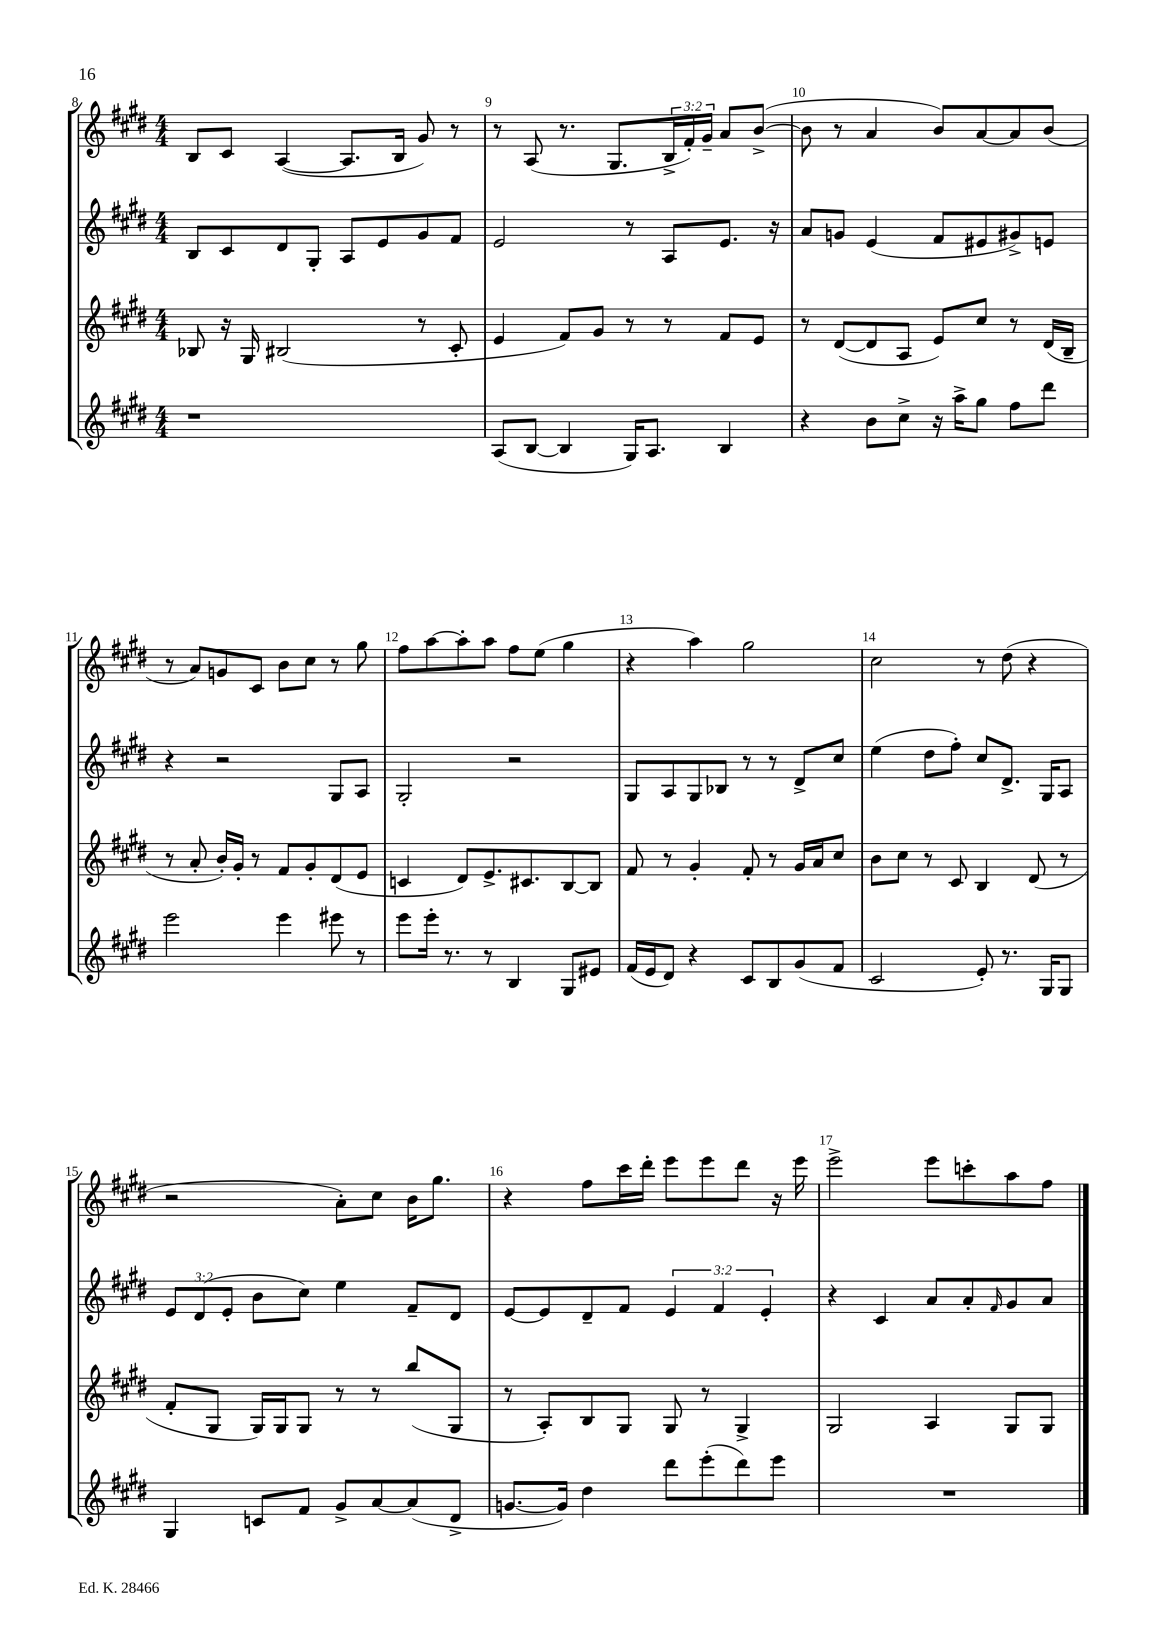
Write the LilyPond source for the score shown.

<<
\new StaffGroup <<
\new Staff = "s0" {
    \clef treble \key e \major \numericTimeSignature \time 4/4 \override Staff.TupletNumber.text = #tuplet-number::calc-fraction-text
    b8 cis'8 a4~( a8. b16 gis'8) r8 |
    r8 a8( r8. gis8. \tuplet 3/2 { b16-> fis'16-.) gis'16-- } a'8 b'8~->( |
    b'8 r8 a'4 b'8) a'8~ a'8 b'8( |
    r8 a'8) g'8 cis'8 b'8 cis''8 r8 gis''8 |
    fis''8 a''8~ a''8-. a''8 fis''8 e''8( gis''4 |
    r4 a''4) gis''2 |
    cis''2 r8 dis''8( r4 |
    r2 a'8-.) cis''8 b'16 gis''8. |
    r4 fis''8 cis'''16 dis'''16-. e'''8 e'''8 dis'''8 r16 e'''16 |
    e'''2-> e'''8 c'''8-. a''8 fis''8 \bar "|." |
}
\new Staff = "s1" {
    \clef treble \key e \major \numericTimeSignature \time 4/4 \override Staff.TupletNumber.text = #tuplet-number::calc-fraction-text
    b8 cis'8 dis'8 gis8-. a8 e'8 gis'8 fis'8 |
    e'2 r8 a8 e'8. r16 |
    a'8 g'8 e'4( fis'8 eis'8 gis'8->) e'8 |
    r4 r2 gis8 a8 |
    gis2-. r2 |
    gis8 a8 gis8 bes8 r8 r8 dis'8-> cis''8 |
    e''4( dis''8 fis''8-.) cis''8 dis'8.-> gis16 a8 |
    \tuplet 3/2 { e'8 dis'8( e'8-. } b'8 cis''8) e''4 fis'8-- dis'8 |
    e'8~ e'8 dis'8-- fis'8 \tuplet 3/2 { e'4 fis'4 e'4-. } |
    r4 cis'4 a'8 a'8-. \grace { fis'16 } gis'8 a'8 \bar "|." |
}
\new Staff = "s2" {
    \clef treble \key e \major \numericTimeSignature \time 4/4
    bes8 r16 gis16 bis2( r8 cis'8-. |
    e'4 fis'8) gis'8 r8 r8 fis'8 e'8 |
    r8 dis'8~( dis'8 a8 e'8) cis''8 r8 dis'16( b16-- |
    r8 a'8-. b'16-.) gis'16-. r8 fis'8 gis'8-. dis'8( e'8 |
    c'4 dis'8) e'8.-> cis'8. b8~ b8 |
    fis'8 r8 gis'4-. fis'8-. r8 gis'16 a'16 cis''8 |
    b'8 cis''8 r8 cis'8 b4 dis'8( r8 |
    fis'8-. gis8 gis16) gis16 gis8 r8 r8 b''8( gis8 |
    r8 a8-.) b8 gis8 gis8 r8 gis4-> |
    gis2 a4 gis8 gis8 \bar "|." |
}
\new Staff = "s3" {
    \clef treble \key e \major \numericTimeSignature \time 4/4
    r1 |
    a8( b8~ b4 gis16) a8. b4 |
    r4 b'8 cis''8-> r16 a''16-> gis''8 fis''8 dis'''8 |
    e'''2 e'''4 eis'''8 r8 |
    e'''8 e'''16-. r8. r8 b4 gis8 eis'8 |
    fis'16( e'16 dis'8) r4 cis'8 b8 gis'8( fis'8 |
    cis'2 e'8-.) r8. gis16 gis8 |
    gis4 c'8 fis'8 gis'8-> a'8~ a'8( dis'8-> |
    g'8.~ g'16) dis''4 dis'''8 e'''8-.( dis'''8) e'''8 |
    R1 \bar "|." |
}
>>
>>
\layout { \context { \Score currentBarNumber = #8 \override BarNumber.break-visibility = ##(#f #t #t) barNumberVisibility = #all-bar-numbers-visible } }
